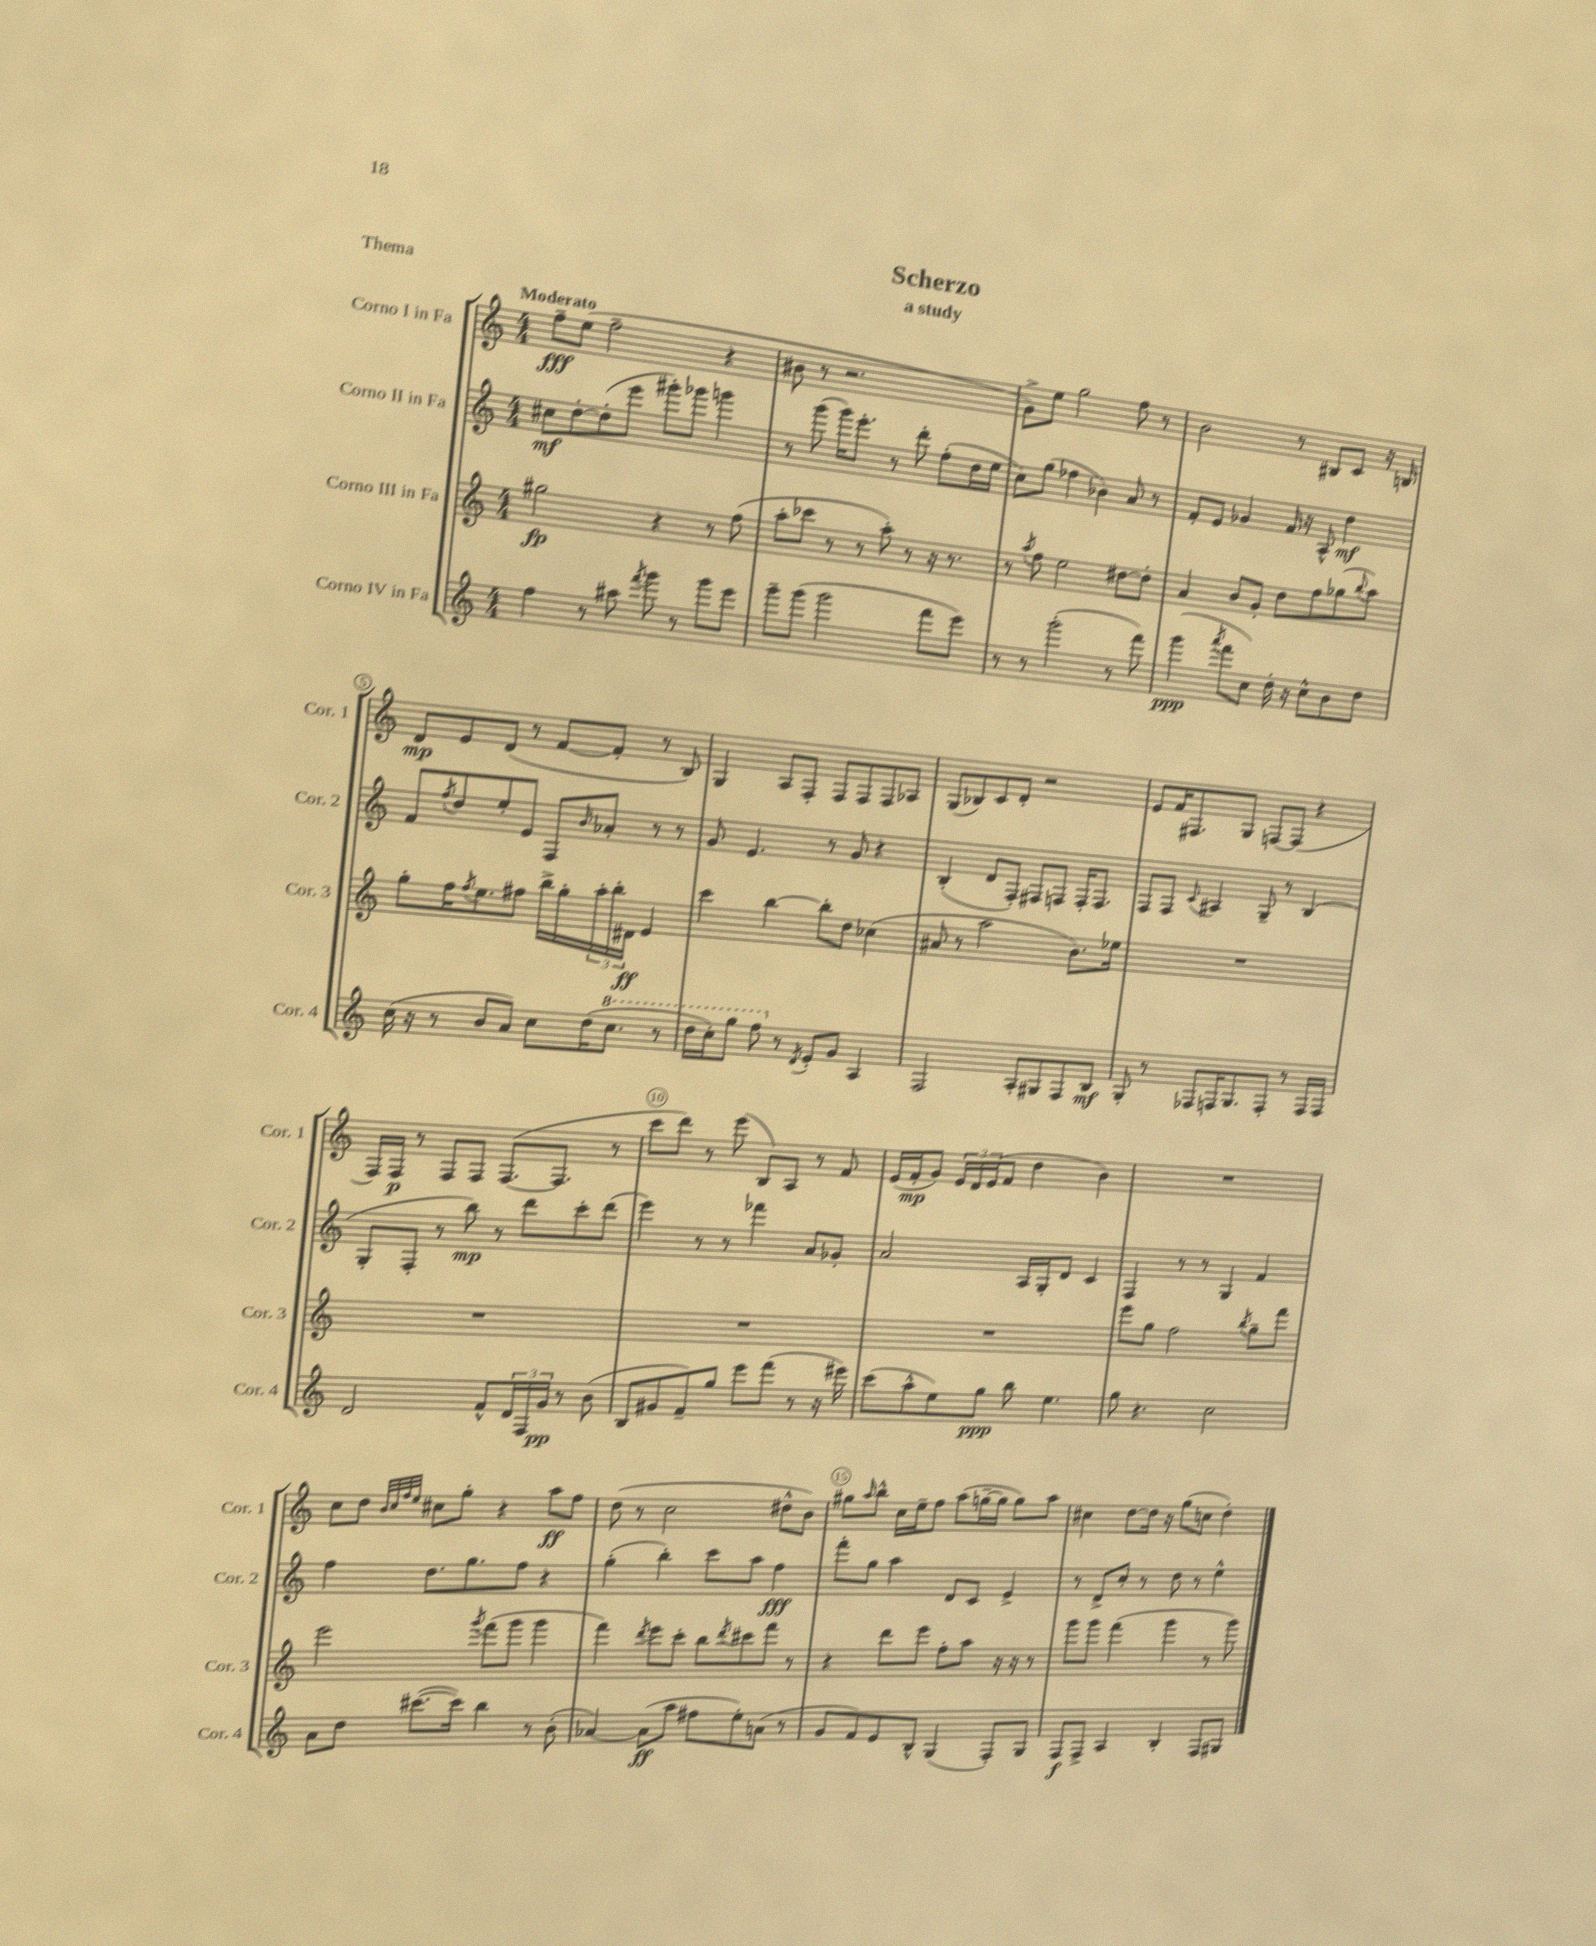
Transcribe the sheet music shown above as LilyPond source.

\header { title = "Scherzo" subtitle = "a study" piece = "Thema" }
<<
\new StaffGroup <<
\new Staff = "s0" \with { instrumentName = "Corno I in Fa" shortInstrumentName = "Cor. 1" } {
    \clef treble \key c \major \numericTimeSignature \time 4/4 \tempo "Moderato"
    f''8--\fff e''8( f''2-- r4 |
    bis'8 r8 r2. |
    g'8->) e''8 g''2 f''8 r8 |
    b'2 r8 bis8 c'8 r16 b16 |
    d'8\mp e'8 d'8( r8 f'8~ f'8-. r8 b8) |
    g4 a8 f8-. f8 f8 f8 aes8 |
    g8( bes8) c'8 d'8-. r2 |
    e'8 f'16 fis8. g8 f8~ f8( r4 |
    f16) f16\p r8 f8 f8 f8.~( f8. r8 |
    c'''8 d'''8) r8 e'''8( b8) a8 r8 f'8 |
    e'16( f'16-.\mp g'8) \tuplet 3/2 { e'16 d'16 e'16( } f'8 d''4 b'4) |
    R1 |
    c''8 d''8 \grace { b'32 c''32 f''32 e''32 } cis''8 g''8-. r4 a''8\ff f''8 |
    d''8( r8 c''2 dis''8-^ b'8) |
    gis''8 \grace { a''16 } b''8-^ c''16 e''16-- f''8 a''8( g''16~-- g''16 g''8) a''8 |
    cis''4 d''8~ d''16 r16 g''8( c''8 d''4-.) \bar "|." |
}
\new Staff = "s1" \with { instrumentName = "Corno II in Fa" shortInstrumentName = "Cor. 2" } {
    \clef treble \key c \major \numericTimeSignature \time 4/4
    cis''8\mf d''8~-. d''8-.( e'''8 gis'''8-.) ges'''8 g'''4 |
    r8 g'''8( g'''16) e'''8.-. r8 d'''8-. f''8-.( d''16 e''16 |
    c''8) g''8( fes''4 bes'4) a'8 r8 |
    f'8-. e'8 ges'4 f'16 r16 a8-^ d''4\mf |
    f'8 \acciaccatura { f''8 } d''8 e''8-. e'8 f8 \grace { b'16 } aes'8-. r8 r8 |
    g'8 e'4. r8 g'8 r4 |
    b4-.( d'8 f8-.) fis8 f8 f16-. f8. |
    f8 f8 \appoggiatura { c'8 } ais4 g8-- r8 b4( |
    g8-. f8-. r8 b''8\mp) r8 d'''8 c'''8-. d'''8( |
    e'''4) r8 r8 fes'''4 a'8 ges'8-. |
    a'2 a16 g16-. d'8 c'4 |
    f4 r8 r8 g4 f'4 |
    f''4 d''8. g''8. f''8 r4 |
    g''4-.( b''4-.) c'''8 a''8 f''4\fff |
    f'''8-. g''8 a''4 d'8 c'8 e'4-> |
    r8 d'8-> c''8-. r8 d''8 r8 e''4-^ \bar "|." |
}
\new Staff = "s2" \with { instrumentName = "Corno III in Fa" shortInstrumentName = "Cor. 3" } {
    \clef treble \key c \major \numericTimeSignature \time 4/4
    gis''2\fp r4 r8 f''8( |
    a''8-. ces'''8 r8 r8 a''8-.) r8 r16 r8. |
    r8 \acciaccatura { a''8 } f''8 e''2 dis''8~ dis''8-. |
    a'4 b'8 g'8-. d''8 f''8 ges''8( \appoggiatura { b''8 } a''8) |
    g''8-. f''16 \acciaccatura { f''8 } e''8. fis''8 b''16-> g''16-. \tuplet 3/2 { a''16-. b''16-. dis'16\ff } e'4 |
    c'''4 b''4~ b''8-. d''8 ces''4( |
    ais'8 r8 a''2 b'8.) ees''16 |
    R1 |
    R1 |
    R1 |
    R1 |
    e'''8 g''8 f''2 \acciaccatura { b''8 } g''8-- f'''8 |
    e'''2 \acciaccatura { g'''8 } f'''8( g'''8 g'''4 |
    f'''4) \acciaccatura { d'''8 } e'''8 c'''8-. b''8 \acciaccatura { d'''8 } cis'''8 f'''8 r8 |
    r4 d'''8 e'''8 f''8-. a''8 r16 r16 r8 |
    g'''8 g'''8 f'''4( g'''4 r8 g'''8) \bar "|." |
}
\new Staff = "s3" \with { instrumentName = "Corno IV in Fa" shortInstrumentName = "Cor. 4" } {
    \clef treble \key c \major \numericTimeSignature \time 4/4
    f''4 r8 ais''8 \acciaccatura { f'''8 } g'''8 r8 g'''8 e'''8 |
    g'''8-- g'''8( g'''2 f'''8 e'''8) |
    r8 r8 g'''2-.( r8 f'''8) |
    g'''4\ppp( \acciaccatura { a'''8 } f'''8 c''8) d''16-. r16 c''8-^ b'8 d''8 |
    c''16( r16 r8 b'8 a'8) c''8 d''16( \ottava #1 c'''8. r8 |
    d'''16 c'''16-.) g'''8 f'''8 \ottava #0 r8 \acciaccatura { d'8 } e'8-. g'8 a4 |
    f2 a8-. gis8 f8 b8\mf |
    g8-. r8 fes8 f16 g8. f8-. r8 f16 f16 |
    d'2 f'8-^ \tuplet 3/2 { d'16 f16 g'16\pp } r8 b'8( |
    b8 gis'8 f'8--) g''8 e'''8 f'''8( r8 r16 eis'''16) |
    c'''8( a''8-^ e''8) g''8\ppp b''8 e''4. |
    g''8 r4. c''2 |
    a'8 d''8 cis'''8.~( cis'''16) b''4 r8 b'8-.( |
    aes'4~) aes'8\ff( a''8 fis''8 e''8-.) a'8( r8 |
    g'8 f'8) e'8 b8-^ g4( f8-.) g8 |
    f8\f f8-> a4 b4-. f8 gis8 \bar "|." |
}
>>
>>
\layout { \context { \Score \override BarNumber.break-visibility = ##(#f #t #t) barNumberVisibility = #(every-nth-bar-number-visible 5) \override BarNumber.stencil = #(make-stencil-circler 0.1 0.3 ly:text-interface::print) } }
